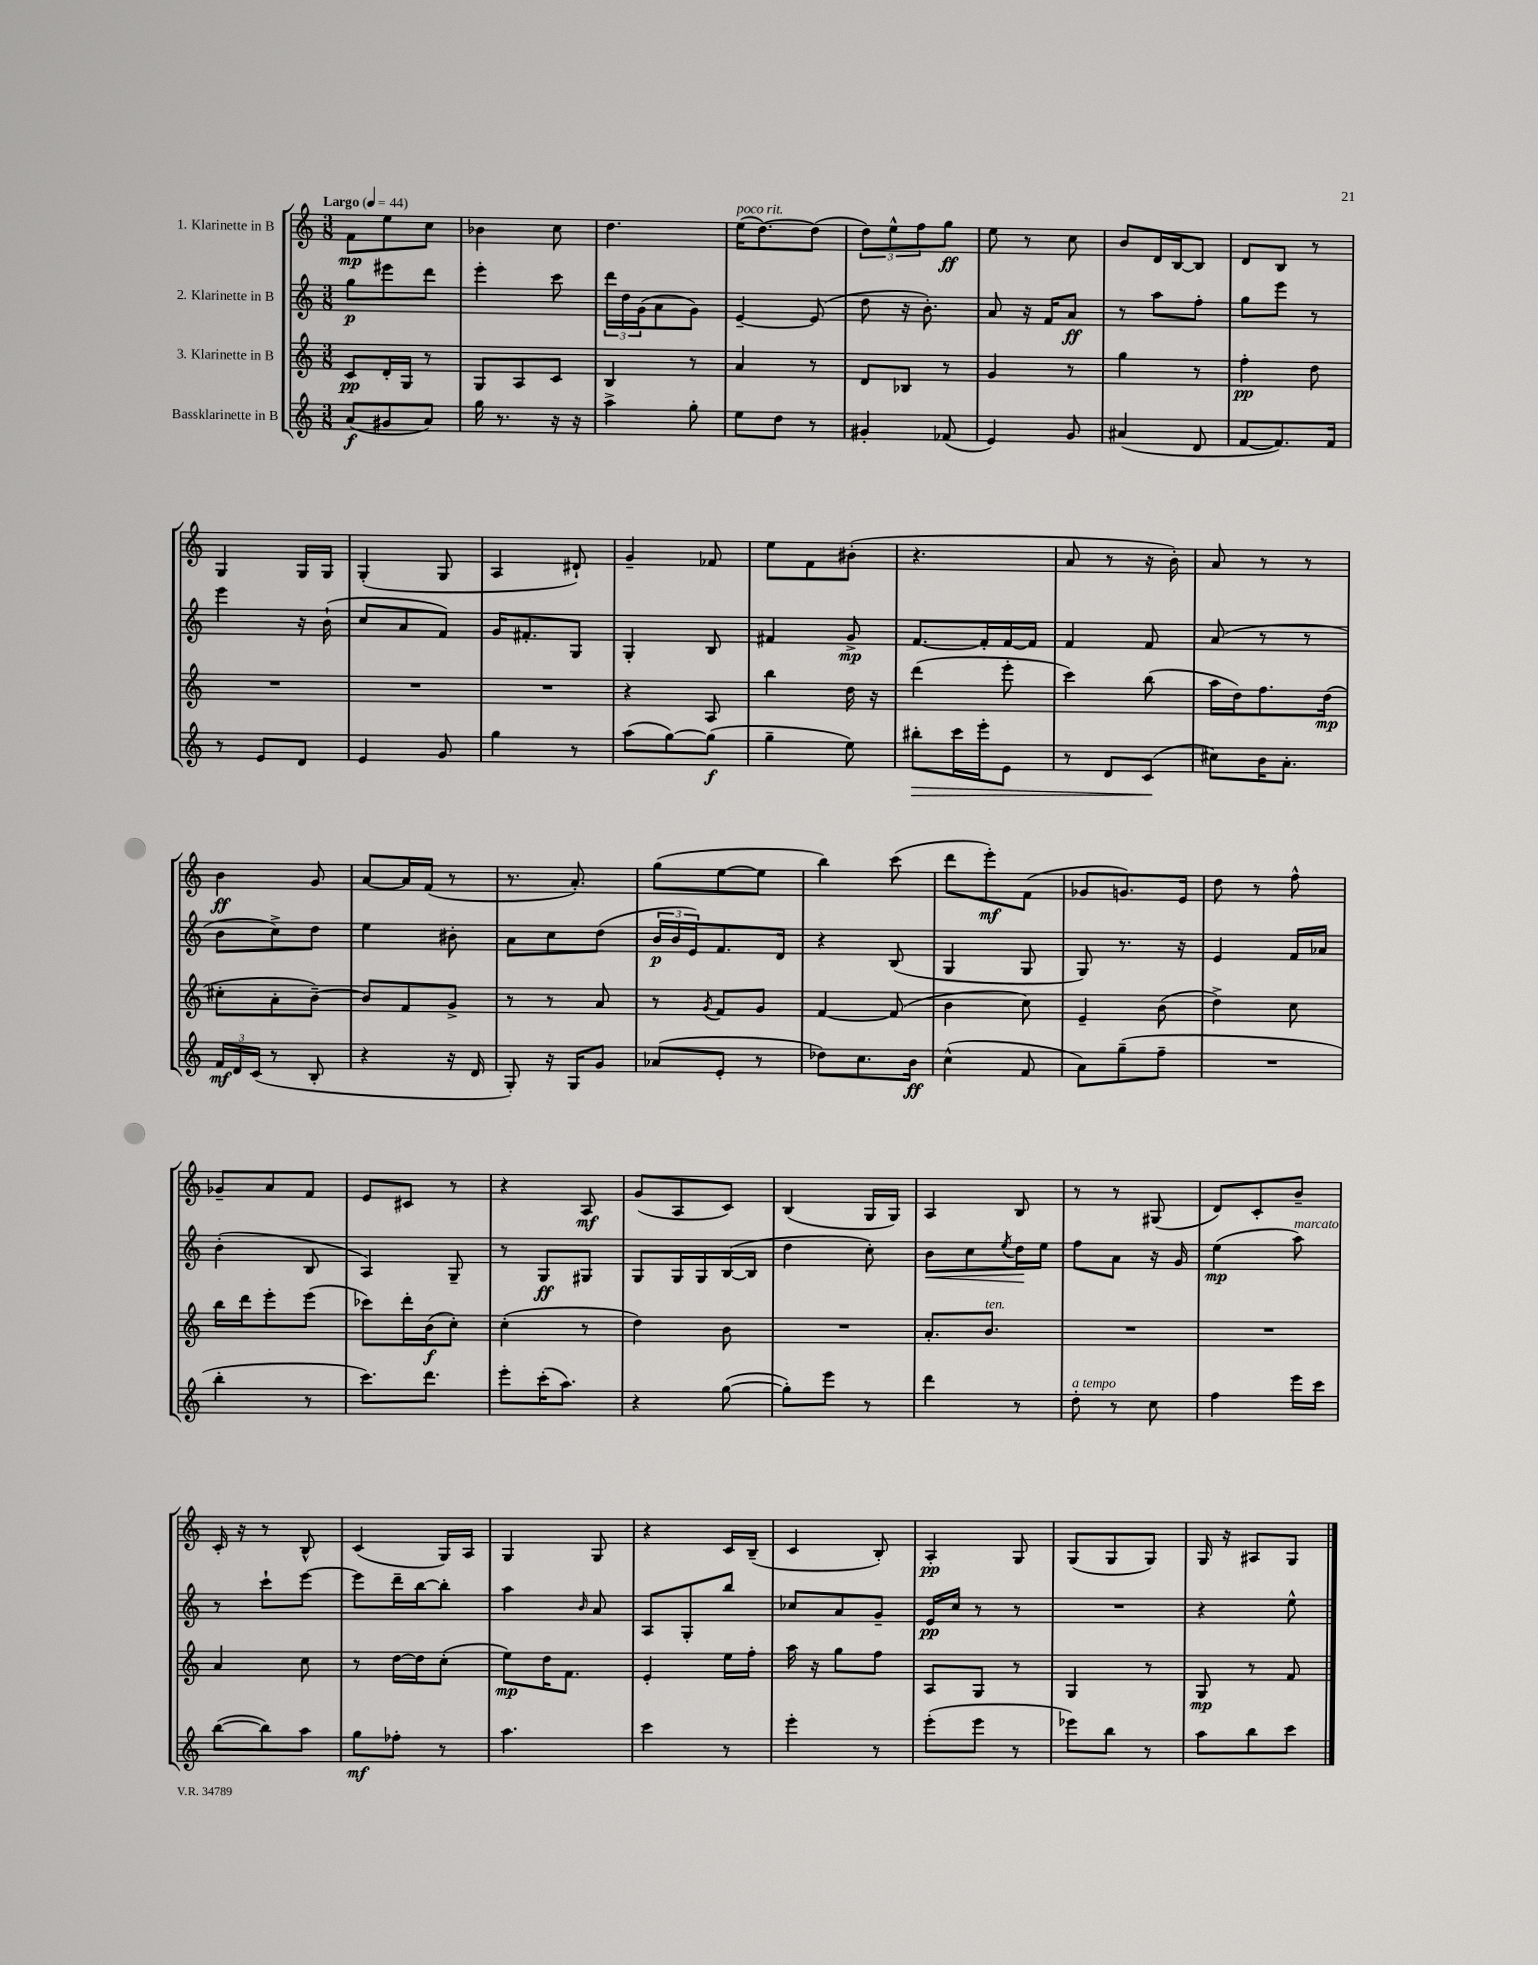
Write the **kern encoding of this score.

**kern	**dynam	**kern	**dynam	**kern	**dynam	**kern	**dynam
*part4	*part4	*part3	*part3	*part2	*part2	*part1	*part1
*staff4	*staff4	*staff3	*staff3	*staff2	*staff2	*staff1	*staff1
*I"Bassklarinette in B	*	*I"3. Klarinette in B	*	*I"2. Klarinette in B	*	*I"1. Klarinette in B	*
*clefG2	*	*clefG2	*	*clefG2	*	*clefG2	*
*k[]	*	*k[]	*	*k[]	*	*k[]	*
*M3/8	*	*M3/8	*	*M3/8	*	*M3/8	*
*MM44	*	*MM44	*	*MM44	*	*MM44	*
=1	=1	=1	=1	=1	=1	=1	=1
!	!	!	!	!	!	!LO:TX:a:B:t=Largo	!
(8a/L	f	8c/L	pp	8gg\L	p	8f\L	mp
8g#X/	.	16d'/L	.	8eee#X\	.	8ee\	.
.	.	16G/JJ	.	.	.	.	.
8a/J)	.	8r	.	8ddd\J	.	8cc\J	.
=2	=2	=2	=2	=2	=2	=2	=2
16gg\	.	8G/L	.	4eee'\	.	4b-X\	.
8.r	.	.	.	.	.	.	.
.	.	8A/	.	.	.	.	.
16r	.	8c/J	.	8ccc\	.	8cc\	.
16r	.	.	.	.	.	.	.
=3	=3	=3	=3	=3	=3	=3	=3
4aa^\	.	4B/	.	24ddd\LL	.	4.dd\	.
.	.	.	.	24dd\	.	.	.
.	.	.	.	(24g\J	.	.	.
.	.	.	.	8a\	.	.	.
8gg'\	.	8r	.	8g\J)	.	.	.
=4	=4	=4	=4	=4	=4	=4	=4
!	!	!	!	!	!	!LO:TX:a:i:t=poco rit.	!
8ee\L	.	4a/	.	[4e~/	.	(16ee\KL	.
.	.	.	.	.	.	[8.dd\)	.
8dd\J	.	.	.	.	.	.	.
8r	.	8r	.	(8e/]	.	(8dd\J]	.
=5	=5	=5	=5	=5	=5	=5	=5
4g#X'/	.	8d/L	.	8dd\	.	12dd\L)	.
.	.	.	.	.	.	12ee^^\	.
.	.	8B-X/J	.	16r	.	.	.
.	.	.	.	.	.	12ff\	.
.	.	.	.	8.b'\)	.	.	.
(8f-X/	.	8r	.	.	.	8gg\J	ff
=6	=6	=6	=6	=6	=6	=6	=6
4e/)	.	4g/	.	8a/	.	8ee\	.
.	.	.	.	16r	.	8r	.
.	.	.	.	16f/KL	.	.	.
8g/	.	8r	.	8a/J	ff	8cc\	.
=7	=7	=7	=7	=7	=7	=7	=7
(4a#X/	.	4gg\	.	8r	.	8b/L	.
.	.	.	.	8aa\L	.	16d/L	.
.	.	.	.	.	.	[16B/J	.
8d/	.	8r	.	8ff'\J	.	8B/J]	.
=8	=8	=8	=8	=8	=8	=8	=8
[8f/L	.	4ff'\	pp	8gg\L	.	8d/L	.
8.f/])	.	.	.	8eee\J	.	8B/J	.
.	.	8dd\	.	8r	.	8r	.
16f/Jk	.	.	.	.	.	.	.
!!LO:LB:g=z
=9	=9	=9	=9	=9	=9	=9	=9
8r	.	4.r	.	4eee\	.	4G/	.
8e/L	.	.	.	.	.	.	.
8d/J	.	.	.	16r	.	16G/LL	.
.	.	.	.	(16b`\	.	16G/JJ	.
=10	=10	=10	=10	=10	=10	=10	=10
4e/	.	4.r	.	8cc/L	.	(4G'/	.
.	.	.	.	8a/	.	.	.
8g/	.	.	.	8f/J)	.	8G/	.
=11	=11	=11	=11	=11	=11	=11	=11
4gg\	.	4.r	.	16g/KL	.	4A/	.
.	.	.	.	8.f#X'/	.	.	.
8r	.	.	.	8G/J	.	8d#X`/)	.
=12	=12	=12	=12	=12	=12	=12	=12
(8aa\L	.	4r	.	4G'/	.	4g~/	.
[8gg\)	.	.	.	.	.	.	.
(8gg\J]	f	8A/	.	8B/	.	8f-X/	.
=13	=13	=13	=13	=13	=13	=13	=13
4gg~\	.	4bb\	.	4f#X/	.	8ee\L	.
.	.	.	.	.	.	8f\	.
8ee\)	.	16dd\	.	8g^/	mp	(8b#X'\J	.
.	.	16r	.	.	.	.	.
=14	=14	=14	=14	=14	=14	=14	=14
!	!LO:HP:b	!	!	!	!	!	!
8bb#X'\L	>	(4ddd\	.	[8.f/L	.	4.r	.
16ccc\L	.	.	.	.	.	.	.
16eee'\J	.	.	.	16f'/L]	.	.	.
8e\J	.	8eee'\	.	[16f/	.	.	.
.	.	.	.	16f/JJ]	.	.	.
=15	=15	=15	=15	=15	=15	=15	=15
8r	.	4ccc\)	.	4f/	.	8a/	.
8d/L	.	.	.	.	.	8r	.
(8c/J	.	(8bb\	.	8f/	.	16r	.
.	.	.	.	.	.	16b'\)	.
.	]	.	.	.	.	.	.
=16	=16	=16	=16	=16	=16	=16	=16
8cc#X\L)	.	16aa\LL	.	(8a/	.	8a/	.
.	.	16dd\J)	.	.	.	.	.
16b\K	.	8.ff\	.	8r	.	8r	.
8.a'\J	.	.	.	.	.	.	.
.	.	.	.	8r	.	8r	.
.	.	(16dd\Jk	mp	.	.	.	.
!!LO:LB:g=z
=17	=17	=17	=17	=17	=17	=17	=17
24f/LL	mf	8cc#X'\L	.	8b\L	.	4b\	ff
24d/	.	.	.	.	.	.	.
(24c/JJ	.	.	.	.	.	.	.
8r	.	8a'\	.	8cc^\)	.	.	.
8B'/	.	[8b~\J)	.	8dd\J	.	8g/	.
=18	=18	=18	=18	=18	=18	=18	=18
4r	.	8b/L]	.	4ee\	.	[8a/L	.
.	.	8f/	.	.	.	16a/L]	.
.	.	.	.	.	.	(16f/JJ	.
16r	.	8g^/J	.	8b#X'\	.	8r	.
16d/	.	.	.	.	.	.	.
=19	=19	=19	=19	=19	=19	=19	=19
8G'/)	.	8r	.	8a\L	.	8.r	.
16r	.	8r	.	8cc\	.	.	.
16G/KL	.	.	.	.	.	8.a'/)	.
8g/J	.	8a/	.	(8dd\J	.	.	.
=20	=20	=20	=20	=20	=20	=20	=20
(8a-X/L	.	8r	.	24b/LL	p	(8gg\L	.
.	.	.	.	24b/	.	.	.
.	.	.	.	24e/J)	.	.	.
.	.	8qg/	.	.	.	.	.
8e'/J	.	8f/L	.	8.f/	.	[8ee\	.
8r	.	8g/J	.	.	.	8ee\J]	.
.	.	.	.	16d/Jk	.	.	.
=21	=21	=21	=21	=21	=21	=21	=21
8dd-X\L)	.	[4f/	.	4r	.	4bb\)	.
8.cc\	.	.	.	.	.	.	.
.	.	(8f/]	.	(8B/	.	(8ccc\	.
16b\Jk	ff	.	.	.	.	.	.
=22	=22	=22	=22	=22	=22	=22	=22
(4cc^^\	.	4b\	.	4G/	.	8ddd\L	.
.	.	.	.	.	.	8eee'\)	mf
8f/	.	8cc\)	.	8G/	.	(8f\J	.
=23	=23	=23	=23	=23	=23	=23	=23
8a\L)	.	4e~/	.	8G/)	.	8g-X/L	.
(8gg~\	.	.	.	8.r	.	8.gn/)	.
8ff~\J	.	(8b\	.	.	.	.	.
.	.	.	.	16r	.	16e/Jk	.
=24	=24	=24	=24	=24	=24	=24	=24
4.r	.	4dd^\)	.	4e/	.	8dd\	.
.	.	.	.	.	.	8r	.
.	.	8cc\	.	16f/LL	.	8ff^^\	.
.	.	.	.	16a-X/JJ	.	.	.
!!LO:LB:g=z
=25	=25	=25	=25	=25	=25	=25	=25
4bb'\	.	16bb\LL	.	(4b'\	.	8g-X~/L	.
.	.	16ddd\J	.	.	.	.	.
.	.	8eee'\	.	.	.	8a/	.
8r	.	(8eee\J	.	8B/	.	8f/J	.
=26	=26	=26	=26	=26	=26	=26	=26
8.ccc\L)	.	8ccc-X\L)	.	4A/)	.	8e/L	.
.	.	16ddd'\L	.	.	.	8c#X/J	.
8.ddd\J	.	(16b\J	f	.	.	.	.
.	.	8cc'\J)	.	8G~/	.	8r	.
=27	=27	=27	=27	=27	=27	=27	=27
8eee'\L	.	(4cc'\	.	8r	.	4r	.
(16ccc'\K	.	.	.	8G/L	ff	.	.
8.aa\J)	.	.	.	.	.	.	.
.	.	8r	.	8G#X/J	.	8A/	mf
=28	=28	=28	=28	=28	=28	=28	=28
4r	.	4dd\)	.	8G/L	.	(8g/L	.
.	.	.	.	16G/L	.	8A/	.
.	.	.	.	16G/	.	.	.
([8gg\	.	8b\	.	([16B/	.	8c/J)	.
.	.	.	.	16B/JJ]	.	.	.
=29	=29	=29	=29	=29	=29	=29	=29
8gg'\L])	.	4.r	.	4dd\	.	(4B/	.
8eee\J	.	.	.	.	.	.	.
8r	.	.	.	8cc'\)	.	16G/LL	.
.	.	.	.	.	.	16G/JJ)	.
=30	=30	=30	=30	=30	=30	=30	=30
!	!	!	!	!	!LO:HP:b	!	!
4ddd\	.	8.a'/L	.	8b\L	<	4A/	.
.	.	.	.	8cc\	.	.	.
!	!	!LO:TX:a:i:t=ten.	!	!	!	!	!
.	.	8.b/J	.	.	.	.	.
.	.	.	.	8qee/	.	.	.
8r	.	.	.	16dd\L	.	8B/	.
.	.	.	.	16ee\JJ	[	.	.
=31	=31	=31	=31	=31	=31	=31	=31
!LO:TX:a:i:t=a tempo	!	!	!	!	!	!	!
8dd'\	.	4.r	.	8ff\L	.	8r	.
8r	.	.	.	8a\J	.	8r	.
8cc\	.	.	.	16r	.	(8G#X/	.
.	.	.	.	16g/	.	.	.
=32	=32	=32	=32	=32	=32	=32	=32
4ff\	.	4.r	.	(4ee\	mp	8d/L)	.
.	.	.	.	.	.	8c'/	.
!	!	!	!	!LO:TX:a:i:t=marcato	!	!	!
16eee\LL	.	.	.	8aa\)	.	8b~/J	.
16ccc\JJ	.	.	.	.	.	.	.
!!LO:LB:g=z
=33	=33	=33	=33	=33	=33	=33	=33
([8bb\L	.	4a/	.	8r	.	16c'/	.
.	.	.	.	.	.	16r	.
8bb\])	.	.	.	8ccc`\L	.	8r	.
8aa\J	.	8cc\	.	[8eee\J	.	8B^^/	.
=34	=34	=34	=34	=34	=34	=34	=34
8gg\L	mf	8r	.	8eee\L]	.	(4c/	.
8ff-X'\J	.	[16dd\LL	.	16ddd~\L	.	.	.
.	.	16dd\J]	.	[16bb\J	.	.	.
8r	.	(8cc'\J	.	8bb'\J]	.	16G/LL)	.
.	.	.	.	.	.	16A/JJ	.
=35	=35	=35	=35	=35	=35	=35	=35
4.aa\	.	8ee\L)	mp	4aa\	.	4G/	.
.	.	16dd\K	.	.	.	.	.
.	.	8.f\J	.	.	.	.	.
.	.	.	.	16qqb/	.	.	.
.	.	.	.	8a/	.	8G/	.
=36	=36	=36	=36	=36	=36	=36	=36
4ccc\	.	4e'/	.	8A/L	.	4r	.
.	.	.	.	8G'/	.	.	.
8r	.	16ee\LL	.	8bb/J	.	16c/LL	.
.	.	16ff'\JJ	.	.	.	(16B~/JJ	.
=37	=37	=37	=37	=37	=37	=37	=37
4eee'\	.	16aa\	.	8cc-X/L	.	4c/	.
.	.	16r	.	.	.	.	.
.	.	8gg\L	.	8a/	.	.	.
8r	.	8ff\J	.	8g~/J	.	8B'/)	.
=38	=38	=38	=38	=38	=38	=38	=38
(8eee'\L	.	8A/L	.	16e/LL	pp	4A'/	pp
.	.	.	.	16cc/JJ	.	.	.
8eee\J	.	8G/J	.	8r	.	.	.
8r	.	8r	.	8r	.	8G/	.
=39	=39	=39	=39	=39	=39	=39	=39
8eee-X\L)	.	4G/	.	4.r	.	(8G/L	.
8bb\J	.	.	.	.	.	8G/	.
8r	.	8r	.	.	.	8G/J)	.
=40	=40	=40	=40	=40	=40	=40	=40
8aa\L	.	8G/	mp	4r	.	16G/	.
.	.	.	.	.	.	16r	.
8bb\	.	8r	.	.	.	8A#X/L	.
8ccc\J	.	8f/	.	8ee^^\	.	8G/J	.
==	==	==	==	==	==	==	==
*-	*-	*-	*-	*-	*-	*-	*-
